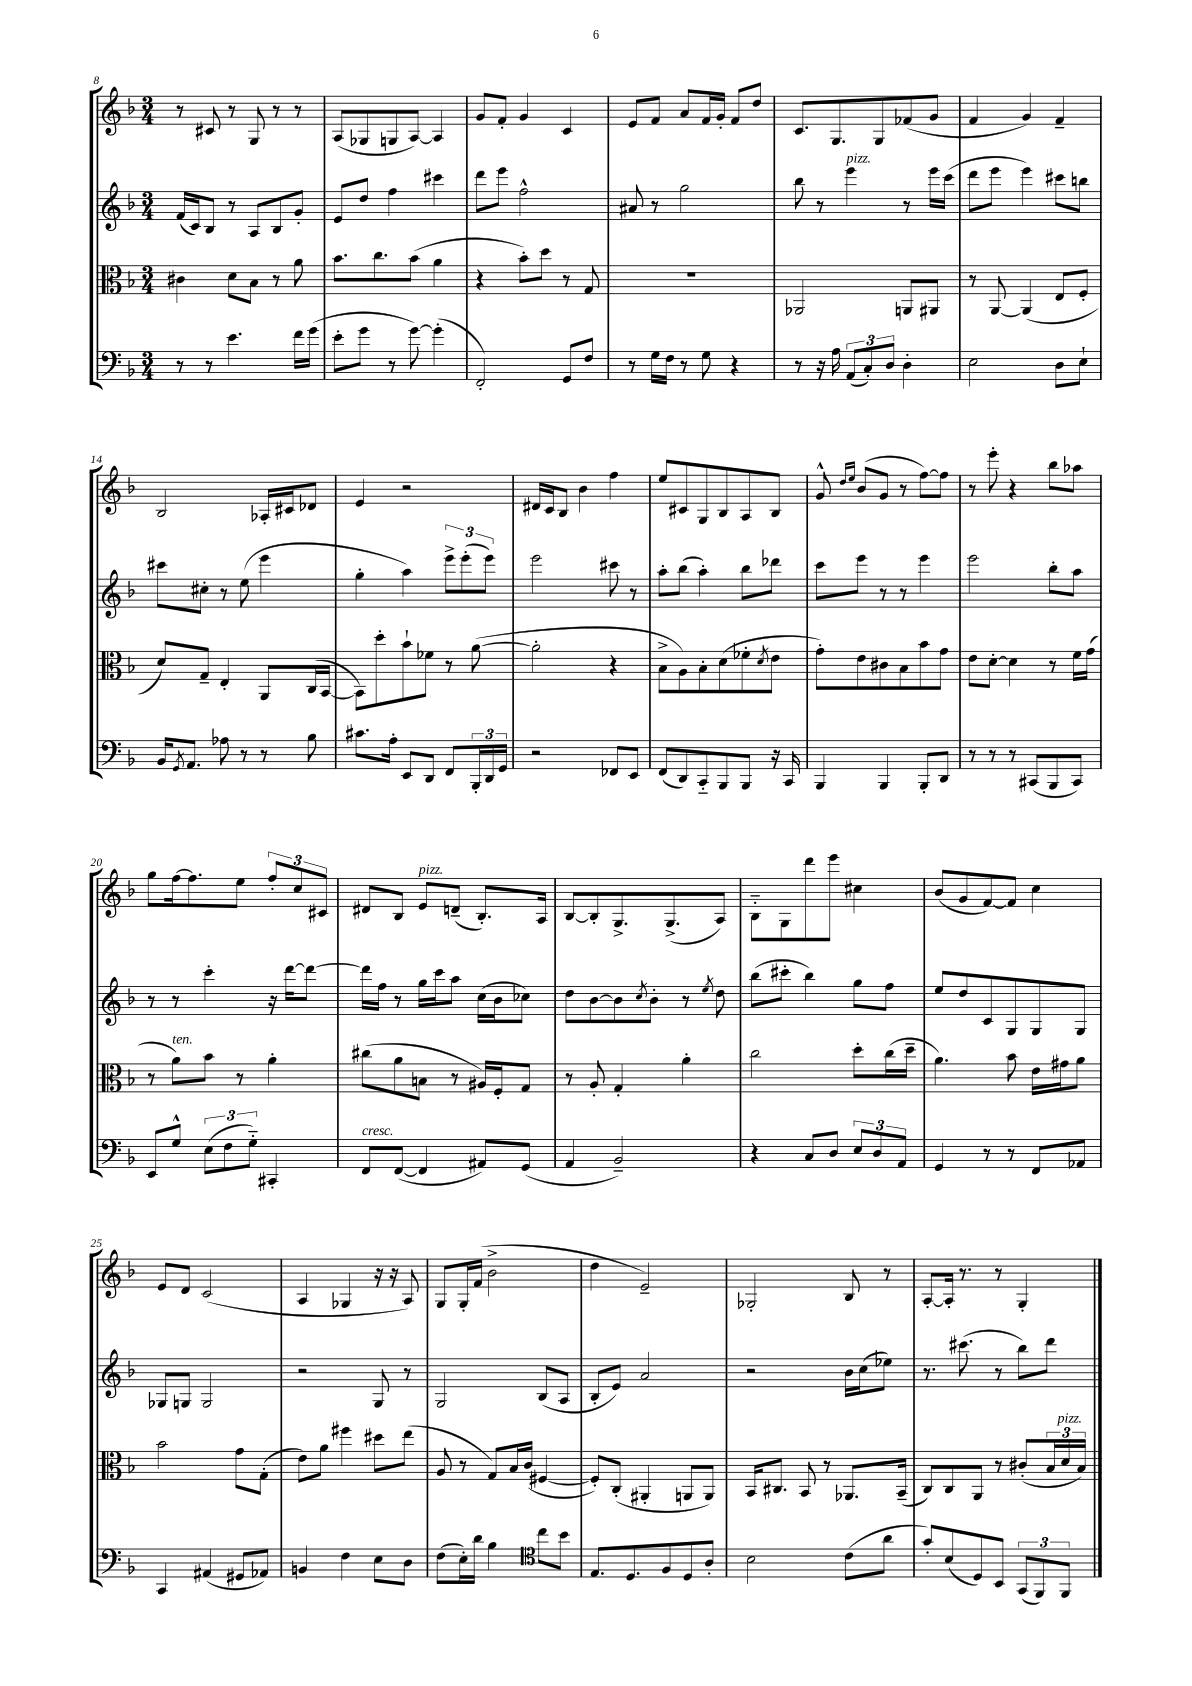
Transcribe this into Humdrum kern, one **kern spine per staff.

**kern	**kern	**kern	**kern
*staff4	*staff3	*staff2	*staff1
*clefF4	*clefC3	*clefG2	*clefG2
*k[b-]	*k[b-]	*k[b-]	*k[b-]
*M3/4	*M3/4	*M3/4	*M3/4
8r	4c#	(16f	8r
.	.	16c)	.
8r	.	8B-	8c#
4.e	8d	8r	8r
.	8B-	8A	8G
.	8r	8B-	8r
16f	8a	8g'	8r
(16g	.	.	.
=	=	=	=
8e'	8.b-	8e	(8A
8g	.	8dd	8G-
.	8.cc	.	.
8r	.	4ff	8G
[8g)	(8b-	.	[8A)
(4g']	4a	4ccc#	4A]
=	=	=	=
2FF')	4r	8ddd	8g
.	.	8eee	8f'
.	8b-')	2ff^^	4g
.	8dd	.	.
8GG	8r	.	4c
8F	8G	.	.
=	=	=	=
8r	2.r	8a#	8e
16G	.	8r	8f
16F	.	.	.
8r	.	2gg	8a
8G	.	.	16f
.	.	.	16g'
4r	.	.	8f
.	.	.	8dd
=	=	=	=
8r	2AA-	8bb-	8.c
16r	.	8r	.
16A	.	.	8.G
(12AA	.	4eee	.
12C')	.	.	.
.	.	.	8G
12D	.	.	.
4D'	8AA	8r	(8f-
.	8AA#	16eee	8g
.	.	(16ccc	.
=	=	=	=
2E	8r	8ddd	4f
.	[8AA	8eee	.
.	(4AA]	4eee)	4g)
8D	8E	8ccc#	4f~
8E`	8F'	8bb	.
=	=	=	=
16BB-	8d)	8ccc#	2B-
8qGG	.	.	.
8.AA	.	.	.
.	8G~	8cc#'	.
8A-	4E'	8r	.
8r	.	(8ee	.
8r	8AA	4eee	16A-'
.	.	.	16c#
8B-	(16C	.	8d-
.	[16BB-	.	.
=	=	=	=
8.c#	8BB-])	4gg'	4e
.	8dd'	.	.
16A'	.	.	.
8EE	8b-`	4aa)	2r
8DD	8f-	.	.
8FF	8r	12eee^	.
.	.	(12eee'	.
24BBB-'	([8a	.	.
24DD	.	12eee)	.
24GG	.	.	.
=	=	=	=
2r	2a']	2eee	16d#
.	.	.	16c
.	.	.	8B-
.	.	.	4b-
8FF-	4r	8ccc#	4ff
8EE	.	8r	.
=	=	=	=
(8FF	8B-^	8aa'	8ee
8DD)	8A)	(8bb-	8c#
8CC'~	8B-'	4aa')	8G
8BBB-	(8d	.	8B-
8BBB-	8f-'	8bb-	8A
.	8qd	.	.
16r	8e	8ddd-	8B-
16CC	.	.	.
=	=	=	=
4BBB-	8g')	8ccc	8g^^
.	.	.	16qqdd
.	.	.	16qqee
.	8e	8eee	(8b-
4BBB-	8c#	8r	8g
.	8B-	8r	8r
8BBB-'	8b-	4eee	[8ff)
8DD	8g	.	8ff]
=	=	=	=
8r	8e	2eee	8r
8r	[8d'	.	8eee'
8r	4d]	.	4r
(8CC#	.	.	.
8BBB-	8r	8bb-'	8bb-
8CC#)	16f	8aa	8aa-
.	(16g	.	.
=	=	=	=
8EE	8r	8r	8gg
8G^^	8a)	8r	[16ff
.	.	.	8.ff]
(12E	8b-	4ccc'	.
12F	.	.	.
.	8r	.	8ee
12G'~)	.	.	.
4CC#'	4a'	16r	12ff'
.	.	[16ddd	.
.	.	.	12cc
.	.	8ddd_	.
.	.	.	12c#
=	=	=	=
8FF	(8cc#	16ddd]	8d#
.	.	16ff	.
([8FF	8a	8r	8B-
4FF]	8B	16gg	8e
.	.	16ccc	.
.	8r	8aa	(8d~
8AA#)	16A#)	(16cc	8.B-')
.	16F'	16b-	.
(8GG	8G	8cc-)	.
.	.	.	16A
=	=	=	=
4AA	8r	8dd	[8B-
.	8A'	[8b-	8B-']
2BB-~)	4G'	8b-]	8.G^
.	.	8qcc	.
.	.	8b-'	.
.	.	.	(8.G^
.	4a'	8r	.
.	.	8qee	.
.	.	8dd	8A)
=	=	=	=
4r	2cc	(8bb-	8B-'~
.	.	8ccc#'	8G
8C	.	4bb-)	8ddd
8D	.	.	8eee
12E	8dd'	8gg	4cc#
12D	.	.	.
.	(16cc	8ff	.
12AA	.	.	.
.	16dd~	.	.
=	=	=	=
4GG	4.a)	8ee	(8b-
.	.	8dd	8g
8r	.	8c	[8f)
8r	8b-	8G	8f]
8FF	16e	8G	4cc
.	16g#	.	.
8AA-	8a	8G	.
=	=	=	=
4CC	2b-	8G-	8e
.	.	8G	8d
(4AA#	.	2G	(2c
8GG#	8g	.	.
8AA-)	(8G'	.	.
=	=	=	=
4BB	8e)	2r	4A
.	8a	.	.
4F	4ff#	.	4G-
8E	8dd#	8G	16r
.	.	.	16r
8D	(8ee	8r	8A)
=	=	=	=
(8F	8A	2G	8G
16E')	8r	.	16G'
16d	.	.	(16f
4B-	8G)	.	2b-^
.	16B-	.	.
.	(16c	.	.
*clefC4	*	*	*
8cc	[4F#	(8B-	.
8b-	.	8A	.
=	=	=	=
8.E	8F#'])	8B-'	4dd
.	(8C'	8e)	.
8.D	.	.	.
.	4AA#'	2a	2e~)
8F	.	.	.
8D	8AA	.	.
8A'	8AA)	.	.
=	=	=	=
2B-	16BB-	2r	2G-'
.	8.C#	.	.
.	8BB-	.	.
.	8r	.	.
(8c	8.AA-	16b-	8B-
.	.	(16cc	.
8a	.	8ee-)	8r
.	(16BB-~	.	.
=	=	=	=
8g')	8C)	8.r	[8A'
(8B-	8C	.	16A']
.	.	(8.ccc#	8.r
8D)	8AA	.	.
8BB-	8r	8r	8r
(12GG	(8c#'	8bb-)	4G'
12FF)	.	.	.
.	24B-	8ddd	.
12FF	24d	.	.
.	24B-)	.	.
==	==	==	==
*-	*-	*-	*-
